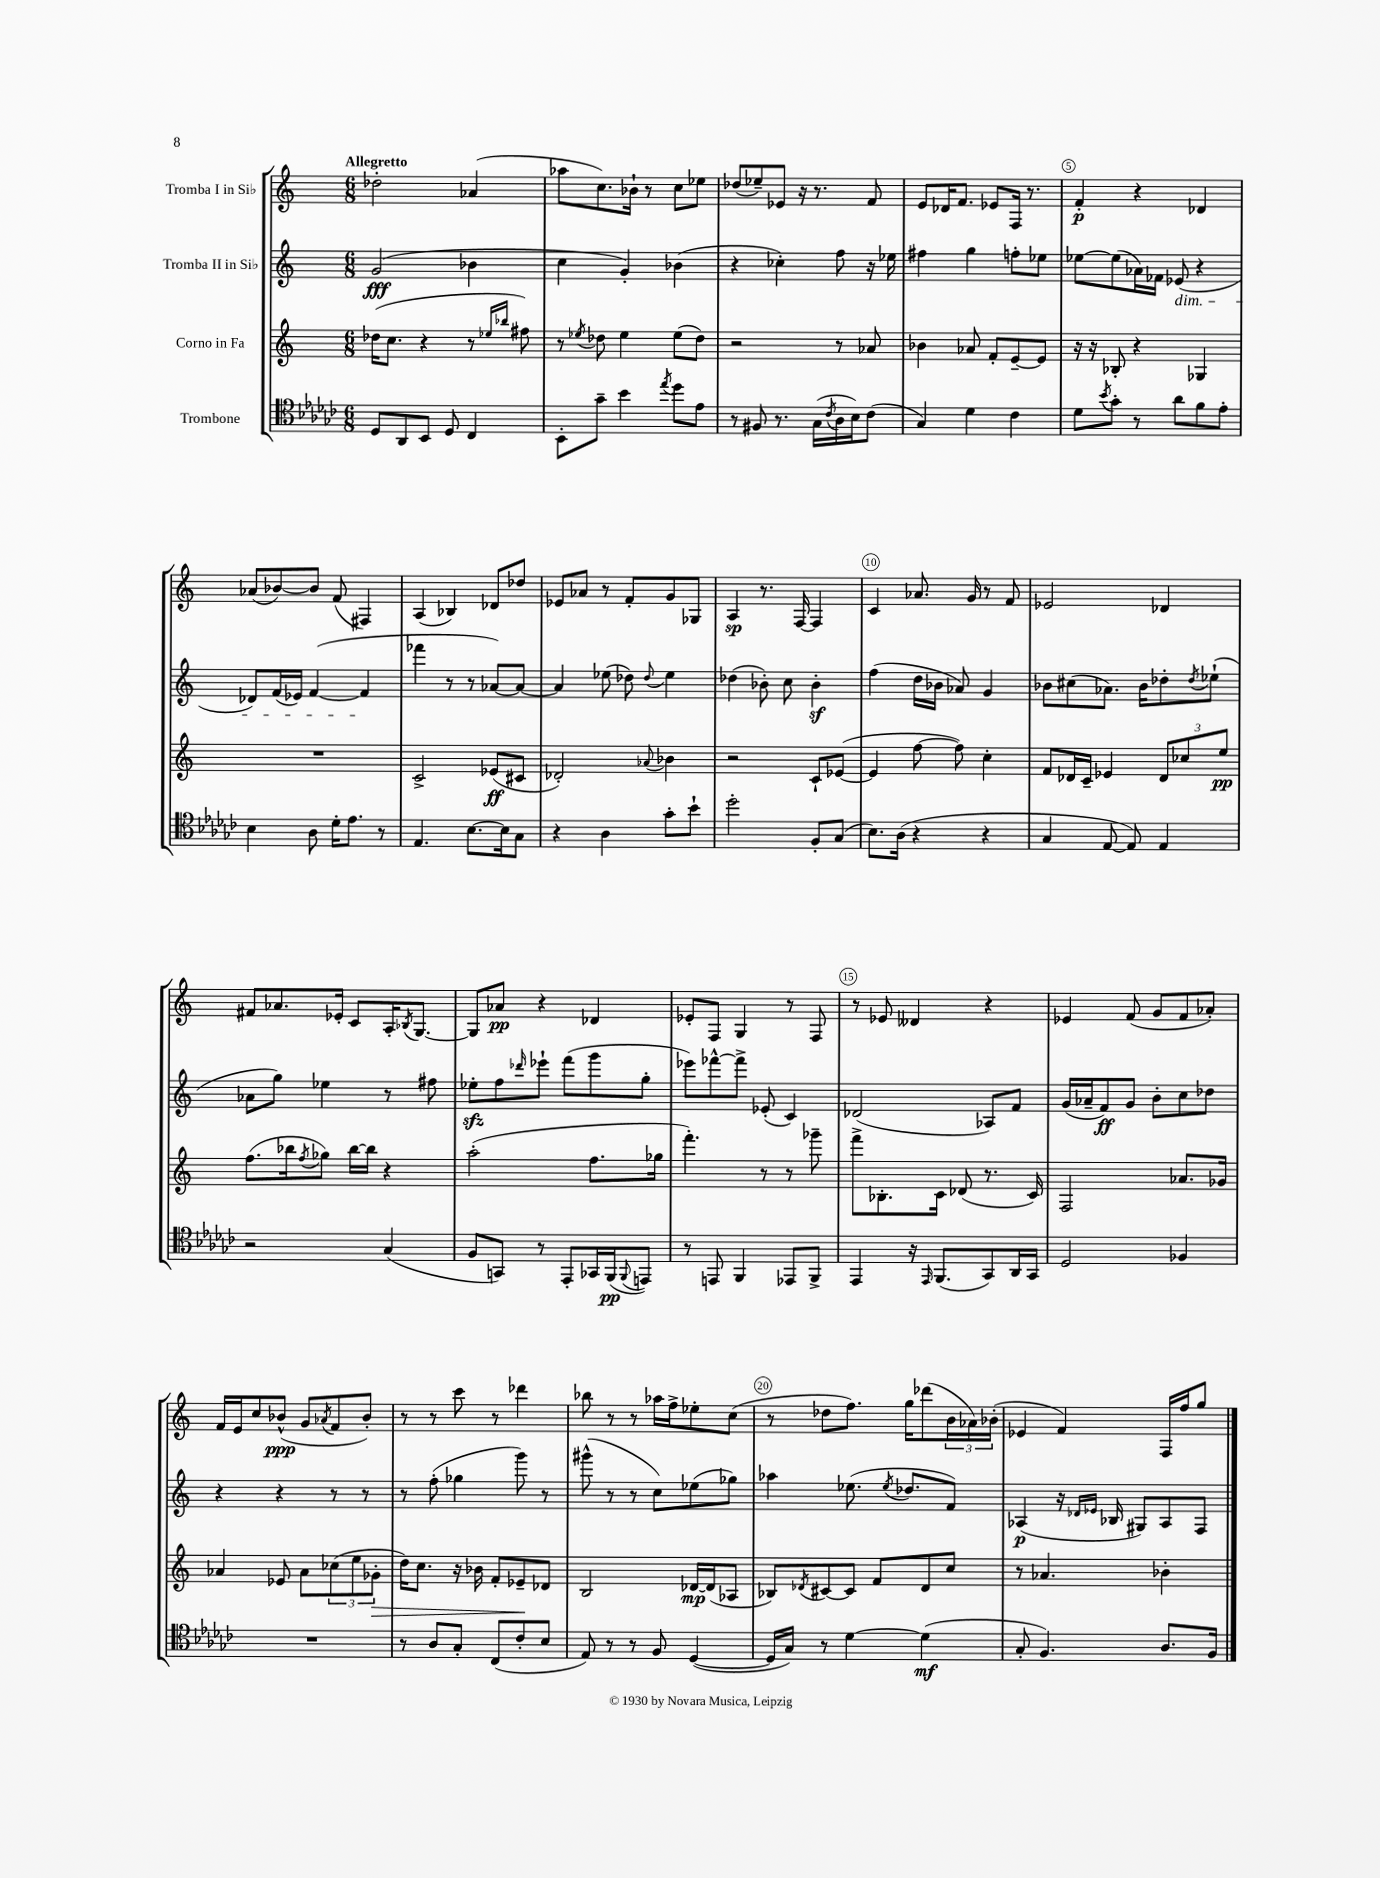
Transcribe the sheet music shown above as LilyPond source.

<<
\new StaffGroup <<
\new Staff = "s0" \with { instrumentName = "Tromba I in Sib" } {
    \clef treble \key c \major \numericTimeSignature \time 6/8 \tempo "Allegretto"
    des''2-. aes'4( |
    aes''8 c''8.) bes'16-! r8 c''8 ees''8 |
    des''8( ees''8--) ees'8 r16 r8. f'8 |
    e'8 des'16 f'8. ees'8 f16 r8. |
    f'4-.\p r4 des'4 |
    aes'8( bes'8~) bes'8 f'8( fis4) |
    a4( bes4) des'8 des''8 |
    ees'8 aes'8 r8 f'8-. g'8 ges8 |
    a4\sp r8. f16~ f4 |
    c'4 aes'8. g'16 r8 f'8 |
    ees'2 des'4 |
    fis'8 aes'8. ees'16-. c'8 a16-. \acciaccatura { bes8 } g8.~ |
    g8 aes'8\pp r4 des'4 |
    ees'8-. f8 g4 r8 f8 |
    r8 ees'8 deses'4 r4 |
    ees'4 f'8( g'8 f'8 aes'8-.) |
    f'16 e'16 c''8 bes'8-^\ppp( g'8 \acciaccatura { aes'8 } f'8 bes'8-.) |
    r8 r8 c'''8 r8 des'''4 |
    bes''8 r8 r8 aes''16 f''16-> ees''8-. c''8( |
    r8 des''8 f''8.) g''16 des'''8( \tuplet 3/2 { b'16 aes'16) bes'16-.( } |
    ees'4 f'4) f16 f''16 g''8 \bar "|." |
}
\new Staff = "s1" \with { instrumentName = "Tromba II in Sib" } {
    \clef treble \key c \major \numericTimeSignature \time 6/8
    g'2\fff( bes'4 |
    c''4 g'4-.) bes'4( |
    r4 ces''4-.) f''8 r16 ees''16 |
    fis''4 g''4 f''8-. ees''8 |
    ees''8~ ees''8( aes'16) fes'16 ees'8\dim( r4 |
    des'8) f'16( ees'16) f'4~( f'4\! |
    fes'''4 r8 r8 aes'8~) aes'8~ |
    aes'4 ees''8( des''8) \appoggiatura { des''8 } ees''4 |
    des''4( bes'8-.) c''8 bes'4-.\sf |
    f''4( d''16 bes'16 aes'8) g'4 |
    bes'8 cis''8( aes'8.) bes'16 des''8-. \acciaccatura { des''8 } ees''8-!( |
    aes'8 g''8) ees''4 r8 fis''8 |
    ees''8-.\sfz f''8 \grace { des'''16 } ees'''8-! f'''8( g'''8 g''8-. |
    ees'''8) fes'''8~-^ fes'''8-> ees'8-.( c'4) |
    des'2( aes8) f'8 |
    g'16( aes'16-- f'8\ff) g'8 b'8-. c''8 des''8 |
    r4 r4 r8 r8 |
    r8 f''8-.( ges''4 g'''8) r8 |
    gis'''8-^( r8 r8 c''8) ees''8( ges''8) |
    aes''4 ees''8.( \acciaccatura { ees''8 } des''8. f'8) |
    aes4\p( r16 \grace { des'16 ees'16 } bes16 gis8) aes8 f8 \bar "|." |
}
\new Staff = "s2" \with { instrumentName = "Corno in Fa" } {
    \clef treble \key c \major \numericTimeSignature \time 6/8
    des''16( c''8. r4 r8 \grace { ees''16 bes''16 } fis''8) |
    r8 \acciaccatura { ees''8 } des''8 ees''4 ees''8( des''8) |
    r2 r8 aes'8 |
    bes'4 aes'8 f'8-. e'8~-- e'8 |
    r16 r16 bes8-. r4 ges4 |
    R2. |
    c'2-> ees'8\ff( cis'8 |
    des'2-.) \appoggiatura { aes'8 } bes'4 |
    r2 c'8-! ees'8~( |
    ees'4 f''8~ f''8) c''4-. |
    f'8 des'16 c'16-- ees'4 \tuplet 3/2 { des'8 ces''8 e''8\pp } |
    f''8.( bes''16 \acciaccatura { f''8 } ges''8) bes''16~ bes''16 r4 |
    a''2-.( f''8. ges''16 |
    f'''4.-.) r8 r8 ges'''8-- |
    f'''8-> bes8.-. c'16 des'8( r8. c'16) |
    f2 aes'8. ges'16 |
    aes'4 ees'8 aes'8 \tuplet 3/2 { ces''8( e''8 ges'8-.\> } |
    d''16) c''8. r16 bes'16 f'8-. ees'8--\! des'8 |
    b2 des'16~\mp des'16( aes8 |
    bes8) \acciaccatura { des'8 } cis'8~ cis'8 f'8 des'8 c''8 |
    r8 aes'4. bes'4-. \bar "|." |
}
\new Staff = "s3" \with { instrumentName = "Trombone" } {
    \clef tenor \key ges \major \numericTimeSignature \time 6/8
    des8 aes,8 bes,8 des8 ces4 |
    bes,8-. ges'8-- bes'4 \acciaccatura { ees''8 } des''8 ees'8 |
    r8 fis8 r8. ges16( \acciaccatura { ces'8 } aes16 bes16) ces'8( |
    ges4) des'4 ces'4 |
    des'8 \acciaccatura { bes'8 } ges'8-. r8 aes'8 f'8 ees'8-. |
    bes4 aes8 des'16-. ees'8. r8 |
    ees4. bes8.~ bes16 ges8 |
    r4 aes4 ges'8-. bes'8-! |
    des''2-. f8-. ges8( |
    bes8.) aes16( r4 r4 |
    ges4 ees8~ ees8) ees4 |
    r2 ges4( |
    f8 g,8) r8 ees,8-. ges,16 f,16\pp( \appoggiatura { f,8 } e,8) |
    r8 e,8 f,4 ees,8 f,8-> |
    ees,4 r16 \grace { ees,16 } f,8.( ges,8) aes,16 ges,16 |
    des2 fes4 |
    R2. |
    r8 aes8 ges8-. ces8( ces'8-. bes8 |
    ees8) r8 r8 f8 des4~( |
    des16 ges16) r8 des'4~ des'4\mf( |
    ges8-. f4.) aes8. f16 \bar "|." |
}
>>
>>
\layout { \context { \Score \override BarNumber.break-visibility = ##(#f #t #t) barNumberVisibility = #(every-nth-bar-number-visible 5) \override BarNumber.stencil = #(make-stencil-circler 0.1 0.3 ly:text-interface::print) } }
